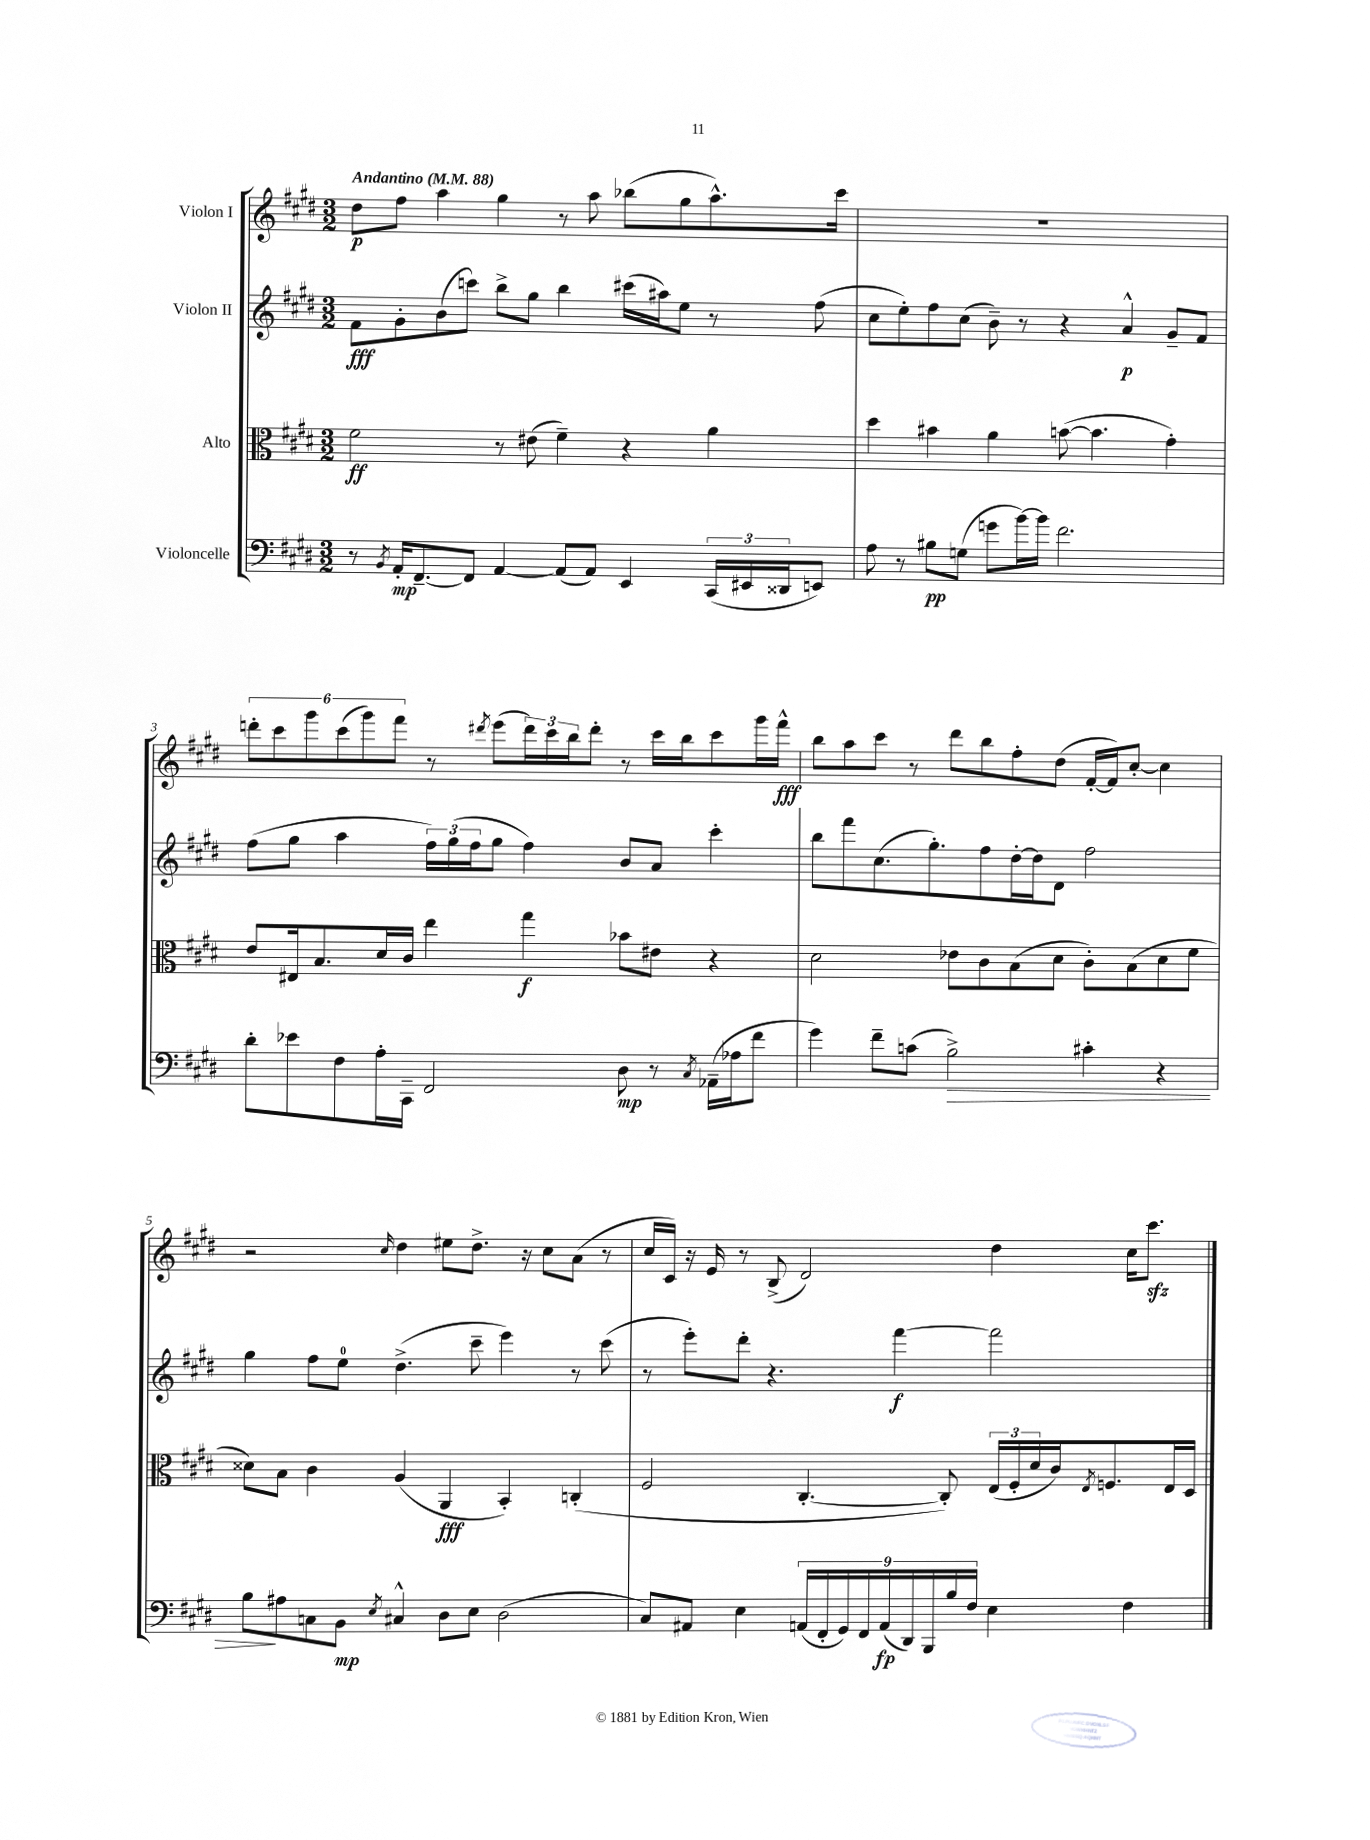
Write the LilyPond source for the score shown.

<<
\new StaffGroup <<
\new Staff = "s0" \with { instrumentName = "Violon I" } {
    \clef treble \key e \major \numericTimeSignature \time 3/2 \tempo "Andantino" 4 = 88
    dis''8\p fis''8 a''4 gis''4 r8 a''8 bes''8( gis''8 a''8.-^) cis'''16 |
    R1. |
    \tuplet 6/4 { d'''8-. cis'''8 gis'''8 cis'''8( gis'''8) fis'''8 } r8 \acciaccatura { dis'''8 } e'''8( \tuplet 3/2 { dis'''16) cis'''16 b''16 } dis'''8-. r8 cis'''16 b''16 cis'''8 gis'''16 fis'''16-^\fff |
    b''8 a''8 cis'''8 r8 dis'''8 b''8 fis''8-. dis''8( fis'16~-. fis'16) cis''8~-. cis''4 |
    r2 \grace { cis''16 } dis''4 eis''8 dis''8.-> r16 cis''8 a'8( r8 |
    cis''16 cis'16) r16 e'16 r8 b8->( dis'2) dis''4 cis''16 cis'''8.\sfz \bar "|." |
}
\new Staff = "s1" \with { instrumentName = "Violon II" } {
    \clef treble \key e \major \numericTimeSignature \time 3/2
    fis'8\fff gis'8-. b'8( c'''8) b''8-> gis''8 b''4 cis'''16( ais''16) e''8 r8 fis''8( |
    cis''8 e''8-.) fis''8 cis''8( b'8--) r8 r4 a'4-^\p gis'8-- fis'8 |
    fis''8( gis''8 a''4 \tuplet 3/2 { fis''16) gis''16( fis''16 } gis''8 fis''4) b'8 a'8 cis'''4-. |
    b''8 fis'''8 cis''8.( gis''8.-.) fis''8 dis''16~-. dis''16 dis'8 fis''2 |
    gis''4 fis''8 e''8-0 dis''4.->( cis'''8-- e'''4) r8 cis'''8( |
    r8 e'''8-.) dis'''8-. r4. fis'''4~\f fis'''2 \bar "|." |
}
\new Staff = "s2" \with { instrumentName = "Alto" } {
    \clef alto \key e \major \numericTimeSignature \time 3/2
    fis'2\ff r8 eis'8( fis'4--) r4 a'4 |
    dis''4 bis'4 a'4 b'8~( b'4. gis'4-.) |
    e'8 eis16 b8. dis'16 cis'16 e''4 gis''4\f bes'8 eis'8 r4 |
    dis'2 ees'8 cis'8 b8( dis'8 cis'8-.) b8( dis'8 fis'8 |
    disis'8) b8 cis'4 a4( a,4\fff b,4-.) c4-.( |
    fis2 cis4.~-. cis8-.) \tuplet 3/2 { e16( fis16-. dis'16 } cis'16) \acciaccatura { e8 } f8. e16 dis16 \bar "|." |
}
\new Staff = "s3" \with { instrumentName = "Violoncelle" } {
    \clef bass \key e \major \numericTimeSignature \time 3/2
    r8 \acciaccatura { b,8 } a,16-.\mp fis,8.~-- fis,8 a,4~ a,8( a,8) e,4 \tuplet 3/2 { cis,16( eis,16 disis,16 } e,8) |
    a8 r8 bis8\pp g8( g'8 b'16~) b'16 fis'2. |
    dis'8-. ees'8 fis8 a16-. cis,16-- fis,2 dis8\mp r8 \acciaccatura { cis8 } aes,16--( aes16 fis'8 |
    gis'4) fis'8-- c'8( b2->\>) cis'4-. r4 |
    b8\! ais8 c8 b,8\mp \acciaccatura { e8 } cis4-^ dis8 e8 dis2( |
    cis8) ais,8 e4 \tuplet 9/8 { a,16( fis,16-. gis,16) fis,16 a,16\fp( dis,16) b,,16 b16 fis16 } e4 fis4 \bar "|." |
}
>>
>>
